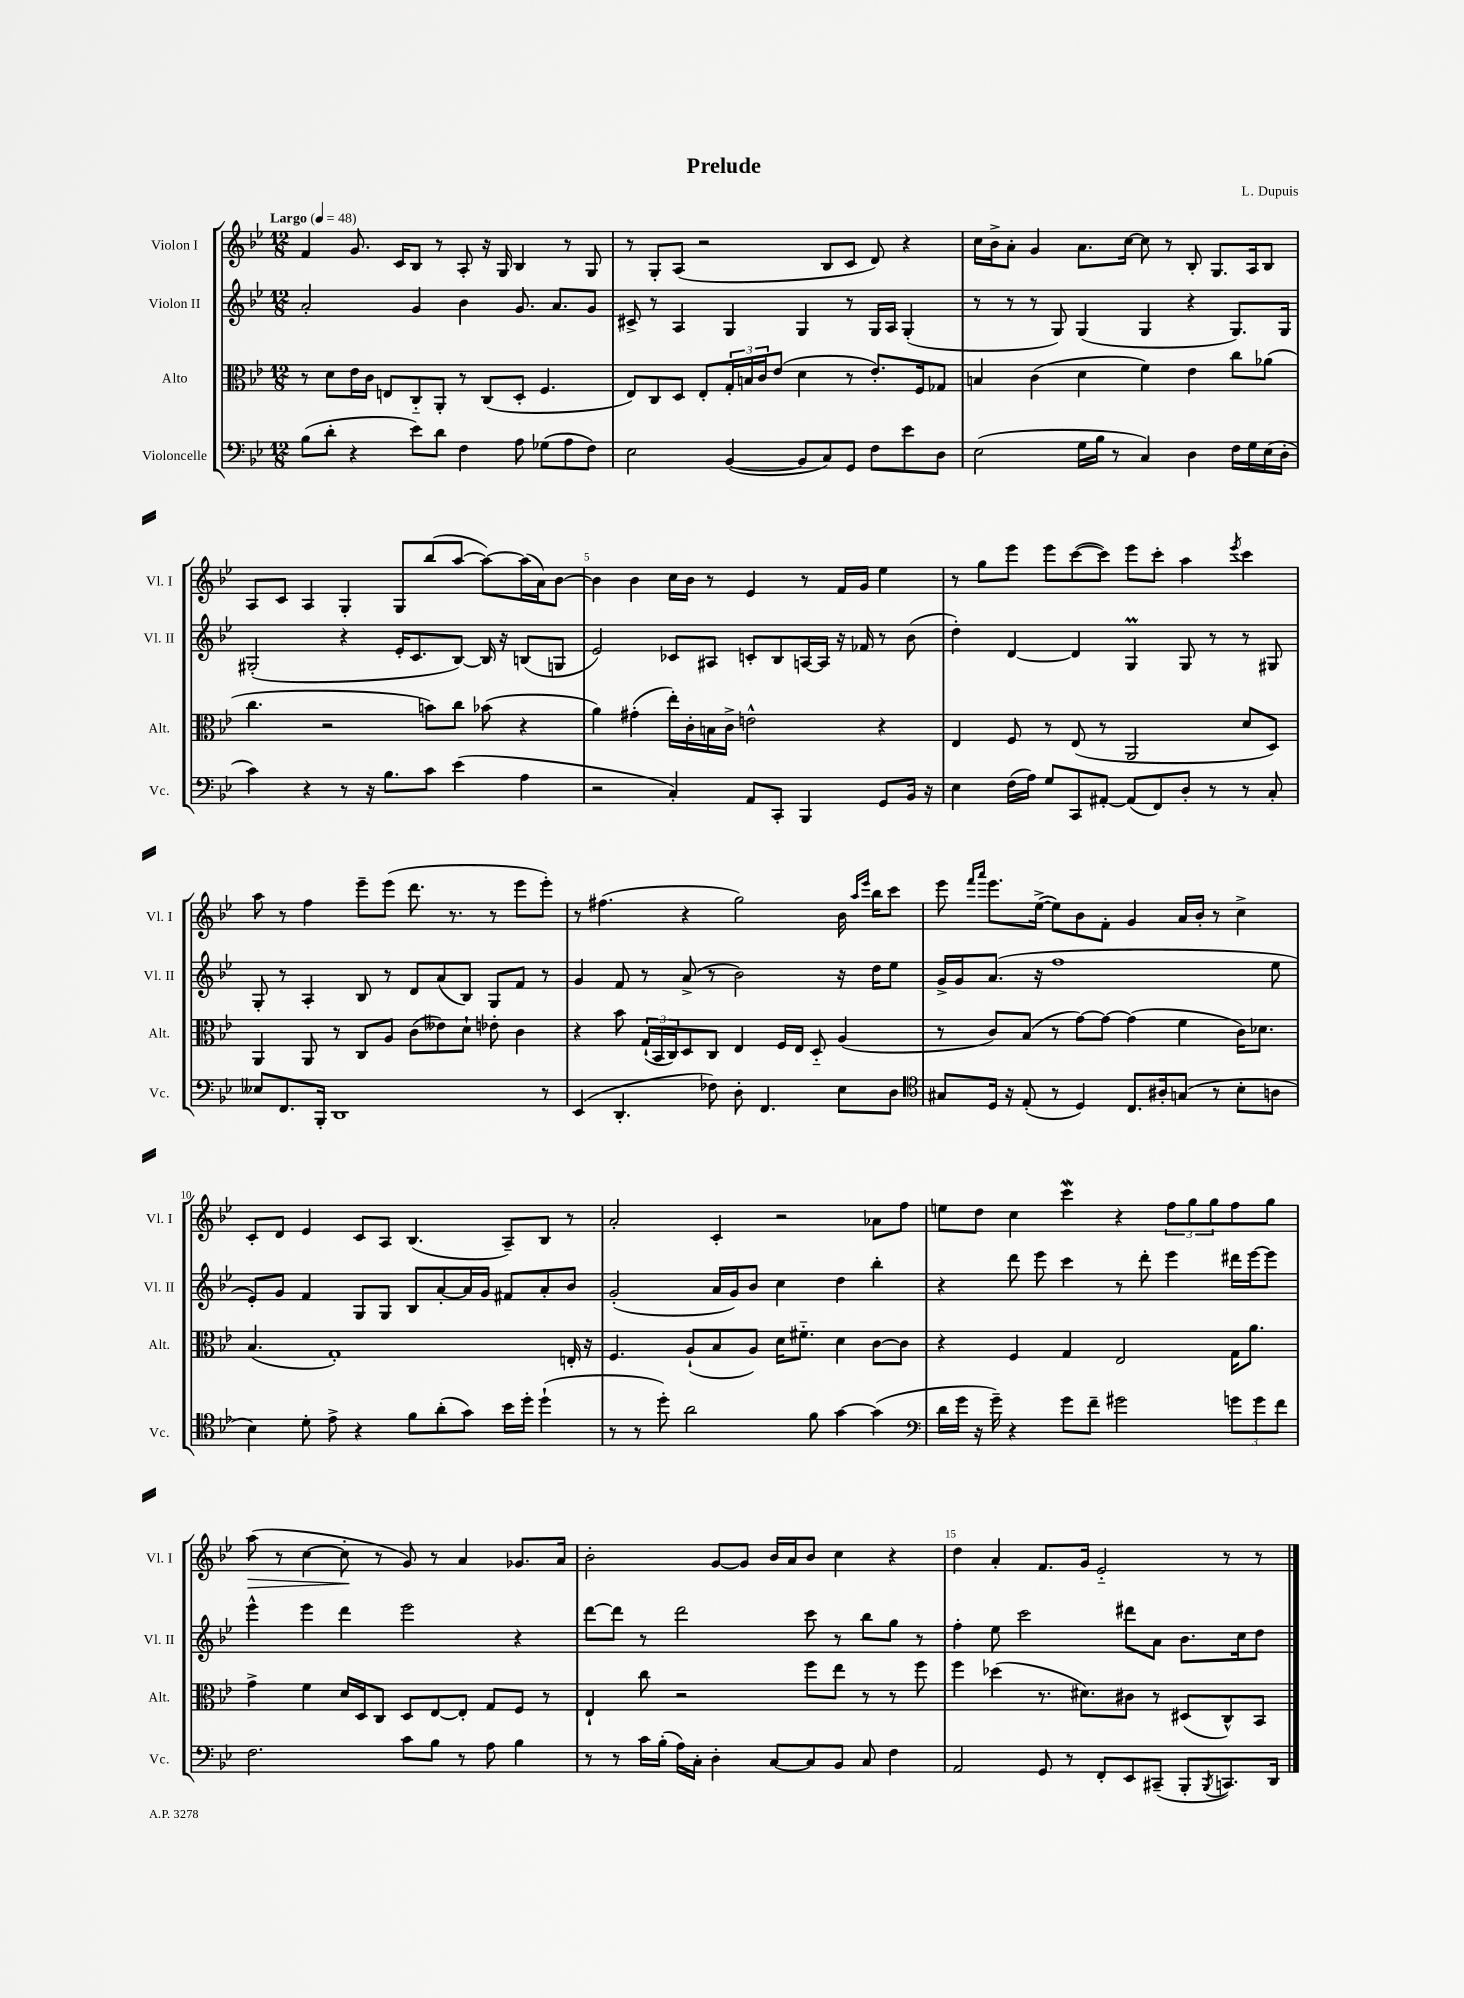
\header { title = "Prelude" composer = "L. Dupuis" }
<<
\new StaffGroup <<
\new Staff = "s0" \with { instrumentName = "Violon I" shortInstrumentName = "Vl. I" } {
    \clef treble \key bes \major \numericTimeSignature \time 12/8 \tempo "Largo" 4 = 48
    f'4 g'8. c'16 bes8 r8 a8-. r16 g16 bes4 r8 g8 |
    r8 g8-. a8( r2 bes8 c'8 d'8) r4 |
    c''16 bes'16-> a'8-. g'4 a'8. c''16~ c''8 r8 bes8-. g8. a16 bes8 |
    a8 c'8 a4 g4-. g8 bes''8( a''8~ a''8~) a''16( a'16) bes'8~ |
    bes'4 bes'4 c''16 bes'16 r8 ees'4 r8 f'16 g'16 ees''4 |
    r8 g''8 ees'''8 ees'''8 c'''8~( c'''8) ees'''8 c'''8-. a''4 \acciaccatura { ees'''8 } c'''4 |
    a''8 r8 f''4 ees'''8-- ees'''8( d'''8. r8. r8 ees'''8 ees'''8-.) |
    r8 fis''4.( r4 g''2) bes'16 \grace { a''16 ees'''16 } bes''16 c'''8 |
    ees'''8 \grace { f'''16 a'''16 } ees'''8. ees''16~->( ees''8) bes'8 f'8-. g'4 a'16 bes'16-. r8 c''4-> |
    c'8-. d'8 ees'4 c'8 a8 bes4.( a8--) bes8 r8 |
    a'2-. c'4-. r2 aes'8 f''8 |
    e''8 d''8 c''4 c'''4\mordent r4 \tuplet 3/2 { f''8 g''8 g''8 } f''8 g''8 |
    a''8\>( r8 c''4~ c''8-.\! r8 g'8) r8 a'4 ges'8. a'16 |
    bes'2-. g'8~ g'8 bes'16 a'16 bes'8 c''4 r4 |
    d''4 a'4-. f'8. g'16 ees'2-_ r8 r8 \bar "|." |
}
\new Staff = "s1" \with { instrumentName = "Violon II" shortInstrumentName = "Vl. II" } {
    \clef treble \key bes \major \numericTimeSignature \time 12/8
    a'2-. g'4 bes'4 g'8. a'8. g'8 |
    cis'8-> r8 a4 g4 g4 r8 g16 a16 g4-.( |
    r8 r8 r8 g8) g4( g4 r4 g8.) g16 |
    gis2-.( r4 ees'16-. c'8. bes8~) bes16 r16 b8( g8 |
    ees'2) ces'8 ais8 c'8-. bes8 a16~ a16 r16 fes'16 r8 bes'8( |
    d''4-.) d'4~ d'4 g4\prall g8 r8 r8 gis8 |
    g8-. r8 a4-. bes8 r8 d'8 a'8( bes8) g8 f'8 r8 |
    g'4 f'8 r8 a'8->( r8 bes'2) r16 d''16 ees''8 |
    g'16-> g'16 a'8.( r16 f''1 ees''8 |
    ees'8-.) g'8 f'4 g8 g8 bes8 a'8~-. a'16 g'16 fis'8 a'8-. bes'8 |
    g'2-.( a'16 g'16) bes'8 c''4 d''4 bes''4-. |
    r4 d'''8 ees'''8 c'''4 r8 d'''8-. ees'''4 dis'''16 ees'''16~ ees'''8 |
    ees'''4-^ ees'''4 d'''4 ees'''2 r4 |
    d'''8~ d'''8 r8 d'''2 c'''8 r8 bes''8 g''8 r8 |
    f''4-. ees''8 c'''2 dis'''8 a'8 bes'8. c''16 d''8 \bar "|." |
}
\new Staff = "s2" \with { instrumentName = "Alto" shortInstrumentName = "Alt." } {
    \clef alto \key bes \major \numericTimeSignature \time 12/8
    r8 d'8 ees'16 c'16 e8 c8-_ a,8-. r8 c8( d8-. f4. |
    ees8) c8 d8 ees8-. \tuplet 3/2 { g16-. b16 c'16 } ees'8( d'4 r8 ees'8.-.) f16 ges8 |
    b4 c'4( d'4 f'4) ees'4 c''8 aes'8( |
    c''4. r2 b'8) c''8 bes'8( r4 |
    a'4) gis'4-.( ees''16-.) c'16-. b16 c'16-> e'2-^ r4 |
    ees4 f8 r8 ees8( r8 a,2 d'8 d8) |
    a,4 a,8 r8 c8 a8 c'8( eeses'8) d'8-! ees'8-. c'4 |
    r4 bes'8 \tuplet 3/2 { g16-!( bes,16 c16) } d8 c8 ees4 f16 ees16 d8-_ a4( |
    r8 c'8) bes8( r8 g'8~) g'8~ g'4( f'4 c'16) des'8. |
    bes4.( g1-.) e16-. r16 |
    f4. a8-!( bes8 a8) d'16 fis'8.-_ d'4 c'8~ c'8 |
    r4 f4 g4 ees2 g16 a'8. |
    g'4-> f'4 d'16 d16 c8 d8 ees8~ ees8-. g8 f8 r8 |
    ees4-! c''8 r2 f''8 ees''8 r8 r8 f''8 |
    f''4 des''4( r8. dis'8.) cis'8 r8 dis8( c8-^) bes,8 \bar "|." |
}
\new Staff = "s3" \with { instrumentName = "Violoncelle" shortInstrumentName = "Vc." } {
    \clef bass \key bes \major \numericTimeSignature \time 12/8
    bes8( d'8-. r4 ees'8) d'8 f4 a8 ges8( a8 f8) |
    ees2 bes,4~( bes,8 c8) g,8 f8 ees'8 d8 |
    ees2( g16 bes16 r8 c4) d4 f16 g16 ees16( d16-. |
    c'4) r4 r8 r16 bes8. c'8 ees'4( a4 |
    r2 c4-.) a,8 c,8-. bes,,4 g,8 bes,16 r16 |
    ees4 f16( a16) g8 c,8 ais,8~-. ais,8( f,8) d8-. r8 r8 c8-. |
    eeses8 f,8. bes,,16-. d,1 r8 |
    ees,4( d,4.-. fes8) d8-. f,4. ees8 d8 |
    \clef tenor gis8 d16 r16 ees8-.( r8 d4) c8. ais16-. g8( r8 bes8-. a8 |
    bes4) d'8-. ees'8-> r4 f'8 a'8-.( g'8) bes'16 d''16-. d''4-!( |
    r8 r8 d''8-.) a'2 f'8 g'4~ g'4( |
    \clef bass d'16 g'16 r16 g'16--) r4 g'8 f'8-- gis'2 \tuplet 3/2 { g'8 g'8 f'8 } |
    f2. c'8 bes8 r8 a8 bes4 |
    r8 r8 c'16 bes16-.( a16) c16-. d4-. c8~ c8 bes,8 c8 f4 |
    a,2 g,8 r8 f,8-. ees,8 cis,8--( bes,,8-. \acciaccatura { bes,,8 } c,8.) d,16 \bar "|." |
}
>>
>>
\layout { \context { \Score \override BarNumber.break-visibility = ##(#f #t #t) barNumberVisibility = #(every-nth-bar-number-visible 5) } }
